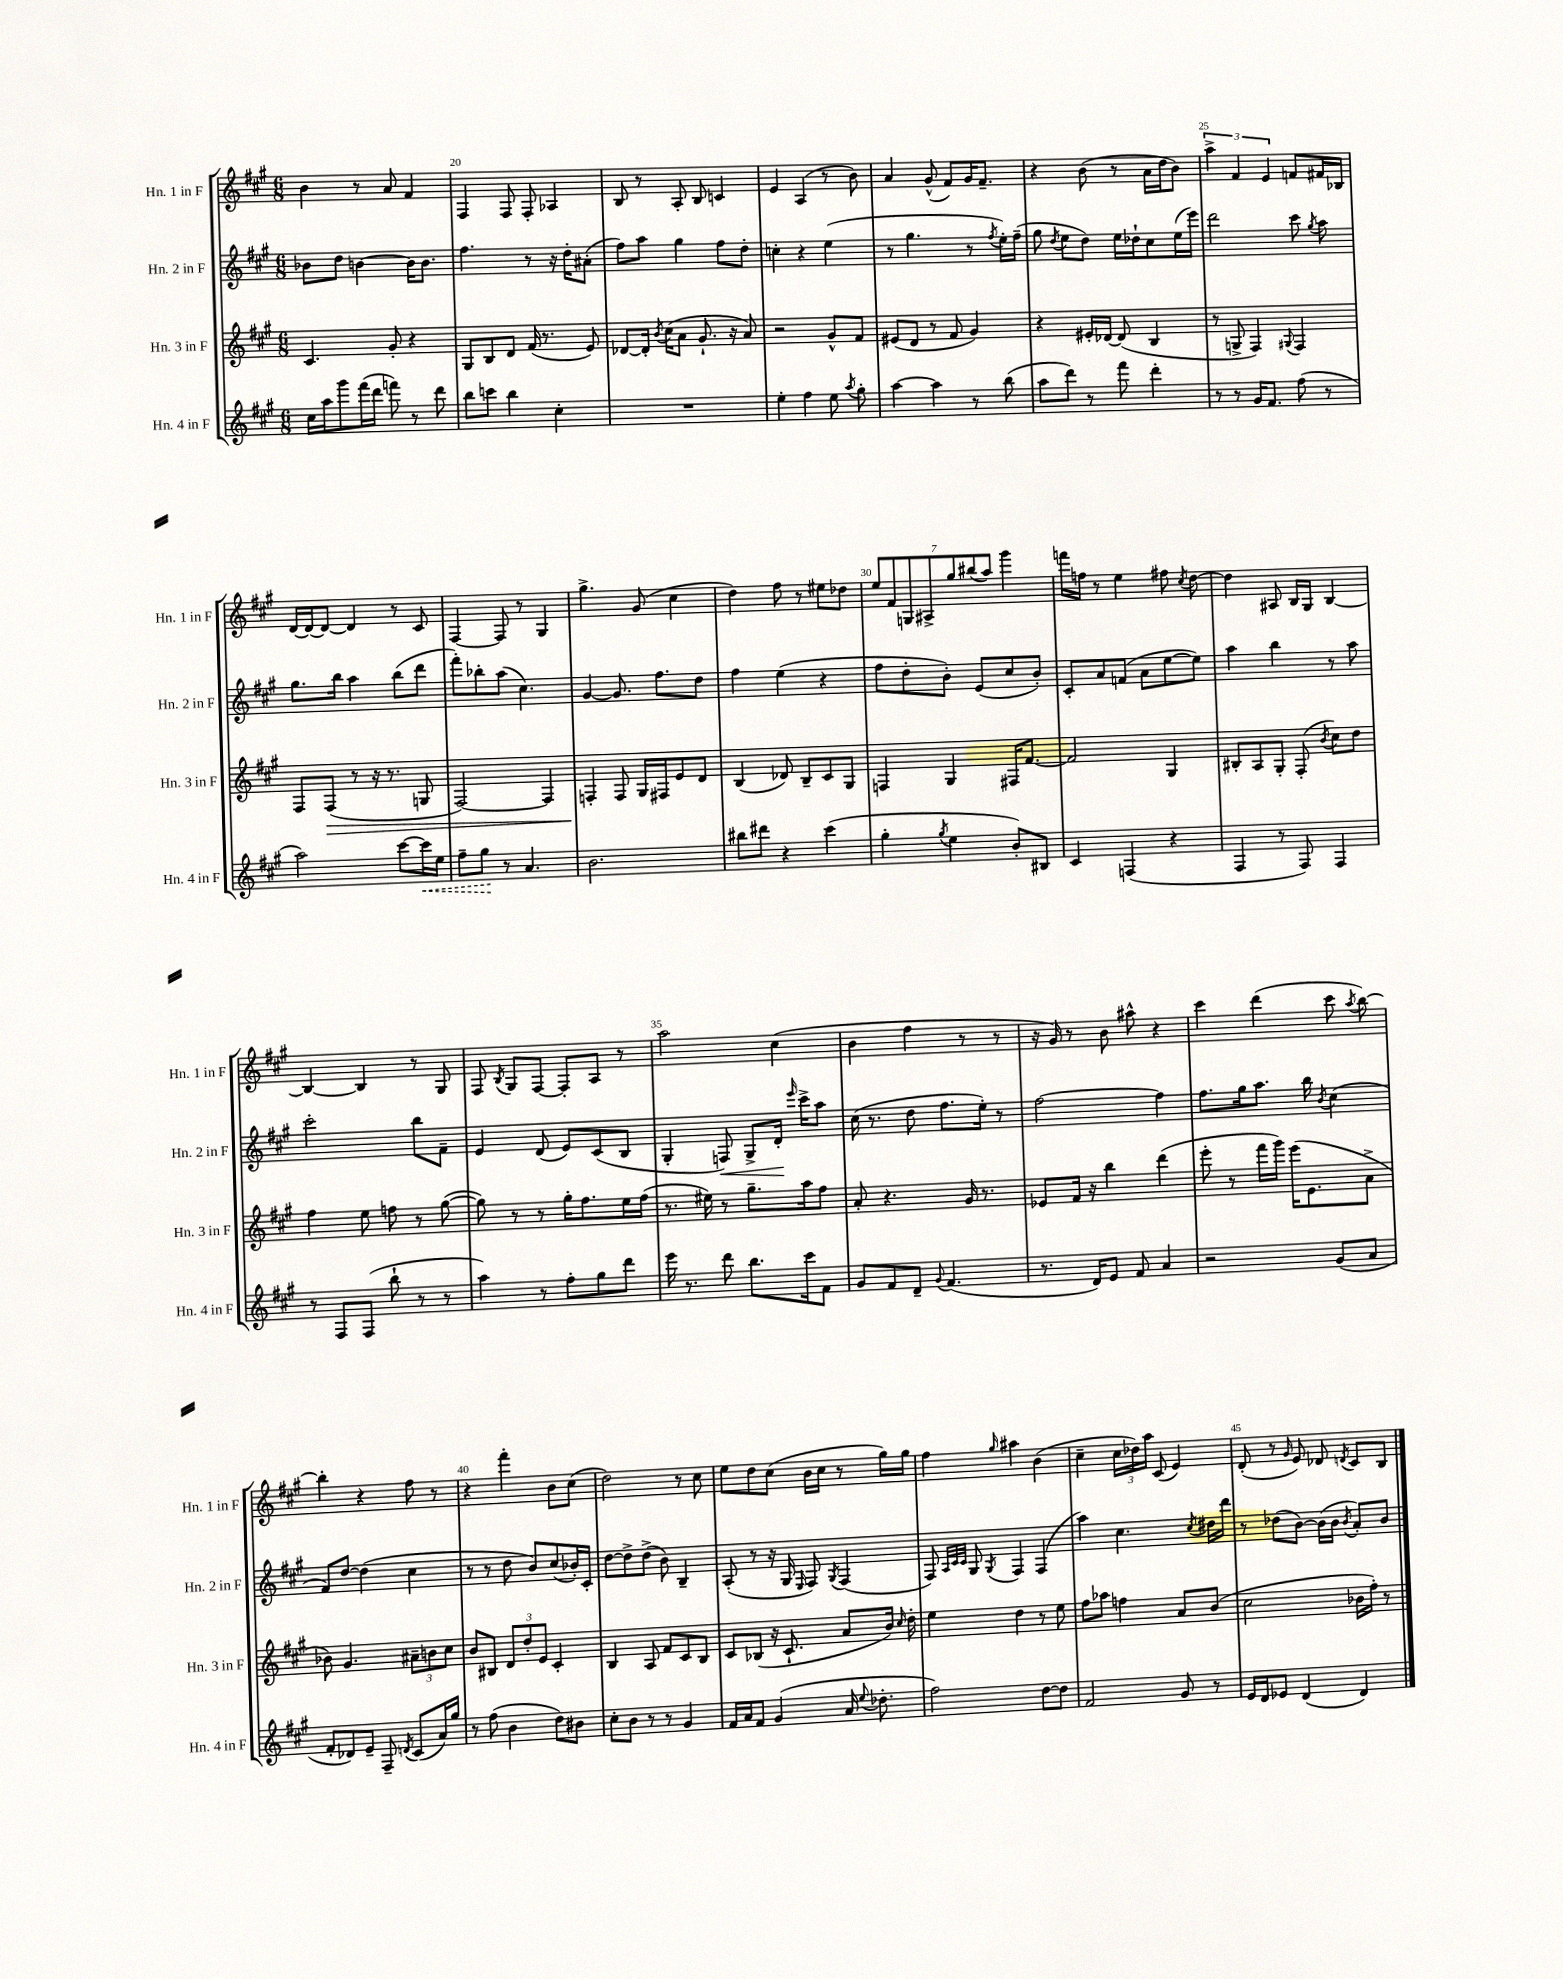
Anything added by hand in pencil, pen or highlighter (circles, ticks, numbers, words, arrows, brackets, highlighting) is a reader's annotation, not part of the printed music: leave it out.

**kern	**dynam	**kern	**dynam	**kern	**dynam	**kern
*part4	*part4	*part3	*part3	*part2	*part2	*part1
*staff4	*staff4	*staff3	*staff3	*staff2	*staff2	*staff1
*I"Hn. 4 in F	*	*I"Hn. 3 in F	*	*I"Hn. 2 in F	*	*I"Hn. 1 in F
*I'Hn. 4 in F	*	*I'Hn. 3 in F	*	*I'Hn. 2 in F	*	*I'Hn. 1 in F
*clefG2	*	*clefG2	*	*clefG2	*	*clefG2
*k[f#c#g#]	*	*k[f#c#g#]	*	*k[f#c#g#]	*	*k[f#c#g#]
*M6/8	*	*M6/8	*	*M6/8	*	*M6/8
=19	=19	=19	=19	=19	=19	=19
16cc#\LL	.	4.c#/	.	8b-X\L	.	4b\
16aa\J	.	.	.	.	.	.
8ggg#\	.	.	.	8dd\J	.	.
(16fff#\L	.	.	.	[4bn\	.	8r
16ddd\JJ	.	.	.	.	.	.
8fffn\)	.	8g#'/	.	.	.	8a/
8r	.	4r	.	16b\KL]	.	4f#/
.	.	.	.	8.b\J	.	.
8ddd\	.	.	.	.	.	.
=20	=20	=20	=20	=20	=20	=20
8bb\L	.	8G#/L	.	4.ff#\	.	4F#/
8cccn\J	.	8B/	.	.	.	.
4bb\	.	8d/J	.	.	.	8F#/
.	.	(16f#/	.	8r	.	8F#'/
.	.	8.r	.	.	.	.
4cc#'\	.	.	.	16r	.	4A-X/
.	.	.	.	16dd'\KL	.	.
.	.	8e/)	.	(8a#X'\J	.	.
=21	=21	=21	=21	=21	=21	=21
2.r	.	[8d-X/L	.	8ff#\L)	.	8B/
.	.	16d-'/Jk]	.	8aa\J	.	8r
.	.	8qb/	.	.	.	.
.	.	(16cc#\KL	.	.	.	.
.	.	8a\J	.	4gg#\	.	8A'/
.	.	8.g#`/	.	.	.	8B/
.	.	.	.	8ff#\L	.	4cn/
.	.	16r	.	.	.	.
.	.	8a/)	.	8dd'\J	.	.
=22	=22	=22	=22	=22	=22	=22
4ee'\	.	2r	.	4ccn'\	.	4e/
4ff#\	.	.	.	4r	.	(4A/
8ee\	.	8g#^^/L	.	(4ee\	.	8r
8qaa/	.	.	.	.	.	.
8gg#'\	.	8f#/J	.	.	.	8b\)
=23	=23	=23	=23	=23	=23	=23
[4aa\	.	(8e#X/L	.	8r	.	4a/
.	.	8d/J	.	4.gg#\	.	.
4aa\]	.	8r	.	.	.	(8g#^^/
.	.	8f#/	.	.	.	8f#/L)
8r	.	4g#/)	.	8r	.	16g#/K
.	.	.	.	.	.	8.f#~/J
.	.	.	.	8qff#/	.	.
(8bb\	.	.	.	16ee'\LL)	.	.
.	.	.	.	(16ff#~\JJ	.	.
=24	=24	=24	=24	=24	=24	=24
8aa\L	.	4r	.	8gg#\	.	4r
.	.	.	.	8qdd/	.	.
8ddd\J)	.	.	.	8ee\L	.	.
8r	.	16e#X'/LL	.	8dd\J)	.	(8b\
.	.	[16d-X/JJ	.	.	.	.
8fff#\	.	(8d-/]	.	16ee\LL	.	8r
.	.	.	.	16dd-X`\J	.	.
4ddd'\	.	4B/	.	8cc#\	.	16a\LL
.	.	.	.	.	.	16dd\J
.	.	.	.	(16ee\L	.	8b\J)
.	.	.	.	16eee\JJ)	.	.
=25	=25	=25	=25	=25	=25	=25
8r	.	8r	.	2ddd\	.	6aa^\
8r	.	8Gn^/	.	.	.	.
.	.	.	.	.	.	6f#/
16g#/KL	.	4F#/)	.	.	.	.
8.f#/J	.	.	.	.	.	.
.	.	.	.	.	.	6e/
.	.	8qqG#X/	.	.	.	.
(8ff#\	.	4F#/	.	8ccc#\	.	8fn/L
.	.	.	.	8qgg#/	.	.
8r	.	.	.	8aa\	.	16f#X/L
.	.	.	.	.	.	16B-X/JJ
!!LO:LB:g=z
=26	=26	=26	=26	=26	=26	=26
2aa\)	.	8F#/L	.	8.gg#\L	.	[16d/LL
.	.	.	.	.	.	16d/J_
!	!	!	!LO:HP:b	!	!	!
.	.	(8F#/J	>	.	.	8d/J_
.	.	.	.	16bb\Jk	.	.
.	.	8r	.	4aa\	.	4d/]
.	.	16r	.	.	.	.
.	.	8.r	.	.	.	.
[8ccc#\L	.	.	.	(8bb\L	.	8r
!	!LO:HP:b	!	!	!	!	!
16ccc#\L]	<	8Gn/	.	8ddd\J	.	8c#/
16ee\JJ	.	.	.	.	.	.
=27	=27	=27	=27	=27	=27	=27
8ff#~\L	.	[2F#/)	.	8fff#'\L)	.	[4F#/
8gg#\J	.	.	.	8bb-X'\	.	.
8r	[	.	.	(8aa\J	.	8F#/]
4.a/	.	.	.	4.cc#\)	.	8r
.	.	4F#/]	.	.	.	4G#/
=28	=28	=28	=28	=28	=28	=28
2.b\	.	4Fn'/	.	[4g#/	.	4.gg#^\
.	.	8F/	]	8.g#/]	.	.
.	.	16G#/LL	.	.	.	(8g#/
.	.	16F#X/J	.	8.ff#\L	.	.
.	.	8e/	.	.	.	4cc#\
.	.	8d/J	.	8dd\J	.	.
=29	=29	=29	=29	=29	=29	=29
8bb#X\L	.	(4B/	.	4ff#\	.	4dd\)
8ddd#X\J	.	.	.	.	.	.
4r	.	8d-X/)	.	(4ee\	.	8ff#\
.	.	8B~/L	.	.	.	8r
(4ccc#\	.	8c#/	.	4r	.	8ee#X\L
.	.	8G#/J	.	.	.	8dd-X\J
=30	=30	=30	=30	=30	=30	=30
4gg#'\	.	4Fn/	.	8ff#\L	.	14ee/L
.	.	.	.	.	.	14f#/
.	.	.	.	8dd'\	.	.
.	.	.	.	.	.	14Gn/
.	.	.	.	.	.	14A#X^/
8qgg#/	.	.	.	.	.	.
4ee\	.	4G#/	.	8b'\J)	.	.
.	.	.	.	.	.	14gg#/
.	.	.	.	.	.	(14bb#X/
.	.	.	.	(8e/L	.	.
.	.	.	.	.	.	14aa/J)
8b'/L)	.	16F#X/KL	.	8cc#/	.	4ggg#\
.	.	[8.f#/J	.	.	.	.
8B#X/J	.	.	.	8b'/J)	.	.
=31	=31	=31	=31	=31	=31	=31
4c#/	.	2f#/]	.	8c#'/L	.	16fffn\LL
.	.	.	.	.	.	16ffn\JJ
.	.	.	.	8a/	.	8r
(4Fn/	.	.	.	(8fn/J	.	4ee\
.	.	.	.	8a\L	.	.
4r	.	4G#/	.	[8ee\	.	8ff#X\
.	.	.	.	.	.	8qcc#/
.	.	.	.	8ee\J])	.	[8dd\
=32	=32	=32	=32	=32	=32	=32
4F#/	.	8B#X'/L	.	4aa\	.	4dd\]
.	.	8A/	.	.	.	.
8r	.	8G#'/J	.	4bb\	.	8A#X/
8F#/)	.	(8F#'/	.	.	.	16B/LL
.	.	.	.	.	.	16G#/JJ
.	.	8qb/	.	.	.	.
4F#/	.	8cc#\L)	.	8r	.	[4B/
.	.	8dd\J	.	8aa\	.	.
!!LO:LB:g=z
=33	=33	=33	=33	=33	=33	=33
8r	.	4ff#\	.	2ccc#'\	.	4B/_
8F#/L	.	.	.	.	.	.
(8F#/J	.	8ee\	.	.	.	4B/]
8bb`\	.	8ffn\	.	.	.	.
8r	.	8r	.	8bb\L	.	8r
8r	.	([8gg#\	.	8f#~\J	.	8G#/
=34	=34	=34	=34	=34	=34	=34
4aa\)	.	8gg#\])	.	4e/	.	8F#/
.	.	.	.	.	.	8qB/
.	.	8r	.	.	.	8G#/L
8r	.	8r	.	(8d/	.	[8F#/J
8ff#'\L	.	16gg#'\KL	.	8e/L)	.	8F#'/L]
.	.	8.ff#\	.	.	.	.
8gg#\	.	.	.	(8c#/	.	8A/J
8ddd\J	.	16ee\L	.	8B/J	.	8r
.	.	(16ff#\JJ	.	.	.	.
=35	=35	=35	=35	=35	=35	=35
16eee\	.	8.r	.	4G#'/	.	2aa\
8.r	.	.	.	.	.	.
.	.	16ee#X\)	.	.	.	.
!	!	!	!	!	!LO:HP:b	!
8ddd\	.	8r	.	8Fn/)	<	.
8.bb\L	.	8.gg#~\L	.	8G#^/L	.	.
.	.	.	.	16d'/Jk	.	(4cc#\
.	.	.	.	16qqeee/	.	.
16ccc#\k	.	16aa\k	.	16ccc#^\KL	[	.
8f#\J	.	8ff#\J	.	8aa\J	.	.
=36	=36	=36	=36	=36	=36	=36
8g#/L	.	8a'/	.	(16cc#\	.	4b\
.	.	.	.	8.r	.	.
8f#/	.	4.r	.	.	.	.
8d~/J	.	.	.	8dd\	.	4ff#\
8qqg#/	.	.	.	.	.	.
(4.f#/	.	.	.	8.ff#\L	.	.
.	.	16g#/	.	.	.	8r
.	.	8.r	.	16ee'\Jk)	.	.
.	.	.	.	8r	.	8r
=37	=37	=37	=37	=37	=37	=37
8.r	.	8e-X/L	.	[2ff#\	.	16r
.	.	.	.	.	.	16g#/)
.	.	16f#/Jk	.	.	.	8r
16d/KL)	.	16r	.	.	.	.
8e/J	.	4bb\	.	.	.	8b\
8f#/	.	.	.	.	.	8aa#X^^\
4a/	.	(4ddd\	.	4ff#\]	.	4r
=38	=38	=38	=38	=38	=38	=38
2r	.	8eee'\	.	8.ff#\L	.	4ccc#\
.	.	8r	.	.	.	.
.	.	.	.	16gg#\k	.	.
.	.	16fff#\LL	.	8.aa\J	.	(4ddd\
.	.	16ggg#\JJ)	.	.	.	.
.	.	(16eee\KL	.	.	.	.
.	.	8.e\	.	16bb\	.	.
.	.	.	.	8qb/	.	.
(8g#/L	.	.	.	(4cc#\	.	8ccc#\
.	.	.	.	.	.	8qaa/
8a/J	.	8a^\J	.	.	.	[8bb\)
!!LO:LB:g=z
=39	=39	=39	=39	=39	=39	=39
8f#'/L	.	8b-X\)	.	8f#/L)	.	4bb'\]
8d-X/)	.	4.g#/	.	[8dd/J	.	.
8e~/J	.	.	.	(4dd\]	.	4r
8F#~/	.	.	.	.	.	.
8qdn/	.	.	.	.	.	.
(8c#/L	.	12a#X~\L	.	4cc#\	.	8ff#\
.	.	12bn\	.	.	.	.
16a/L)	.	.	.	.	.	8r
.	.	12cc#\J	.	.	.	.
16gg#/JJ	.	.	.	.	.	.
=40	=40	=40	=40	=40	=40	=40
8r	.	8b/L	.	8r	.	4r
(8ff#\	.	8B#X/J	.	8r	.	.
4b\	.	12d/L	.	8dd\	.	4fff#'\
.	.	12dd'/	.	.	.	.
.	.	.	.	8b/L)	.	.
.	.	12e/J	.	.	.	.
8dd\L)	.	4c#'/	.	(8cc#/	.	8b\L
8b#X\J	.	.	.	16b-X'/L)	.	(8cc#\J
.	.	.	.	16c#'/JJ	.	.
=41	=41	=41	=41	=41	=41	=41
8cc#'\L	.	4B/	.	[8dd\L	.	2dd\)
8b\J	.	.	.	8dd^\]	.	.
8r	.	8A/	.	(8dd^\J	.	.
8r	.	8f#/L	.	8b\)	.	.
4g#/	.	8c#/	.	4B~/	.	8r
.	.	8B/J	.	.	.	8cc#\
=42	=42	=42	=42	=42	=42	=42
16f#/LL	.	8c#/L	.	(8A'/	.	8ee\L
16a/J	.	.	.	.	.	.
8f#/J	.	(8B-X/J	.	8r	.	8dd\
(4g#/	.	16r	.	16r	.	(8cc#\J
.	.	8.c#`/	.	16G#/	.	.
.	.	.	.	16qqE/	.	.
.	.	.	.	8F#/)	.	16b\LL
.	.	.	.	.	.	16cc#\JJ
.	.	.	.	8qG#/	.	.
16a/	.	8a/L	.	(4F#/	.	8r
8qqee/	.	.	.	.	.	.
8.dd-X'\	.	.	.	.	.	.
.	.	16b/Jk)	.	.	.	16gg#\LL)
.	.	16qqcc#/	.	.	.	.
.	.	16dd'\	.	.	.	16gg#\JJ
=43	=43	=43	=43	=43	=43	=43
2ff#\)	.	4ee\	.	8F#/)	.	4ff#\
.	.	.	.	32qqA/LLL	.	.
.	.	.	.	32qqc#/	.	.
.	.	.	.	32qqc#/JJJ	.	.
.	.	.	.	8G#/	.	.
.	.	.	.	8qG#/	.	16qqgg#/
.	.	4dd\	.	4F#/	.	4aa#X\
[8dd\L	.	8r	.	(4F#/	.	(4b\
8dd\J]	.	8ee\	.	.	.	.
=44	=44	=44	=44	=44	=44	=44
2f#/	.	8ff#\L	.	4aa\)	.	4cc#~\
.	.	8aa-X\J	.	.	.	.
.	.	4ffn\	.	4.cc#\	.	24cc#\LL
.	.	.	.	.	.	24dd-X\)
.	.	.	.	.	.	24aa\JJ
.	.	.	.	.	.	(8c#/
8g#/	.	8a/L	.	.	.	4e/)
.	.	.	.	8qcc#/	.	.
8r	.	(8b/J	.	16dd#X\LL	.	.
.	.	.	.	16ddd\JJ	.	.
=45	=45	=45	=45	=45	=45	=45
16e/LL	.	2cc#\	.	8r	.	(8d'/
16d/J	.	.	.	.	.	.
8e-X/J	.	.	.	(8dd-X\L	.	8r
.	.	.	.	.	.	16qqg#/
(4d/	.	.	.	[8b\J)	.	8e/)
.	.	.	.	(16b\LL]	.	8d-X/
.	.	.	.	16b\JJ	.	.
.	.	.	.	8qb/	.	8qdn/
4d/)	.	16b-X\LL	.	8a'/L)	.	8c#/L
.	.	16ff#'\JJ)	.	.	.	.
.	.	8r	.	8b/J	.	8B/J
==	==	==	==	==	==	==
*-	*-	*-	*-	*-	*-	*-
